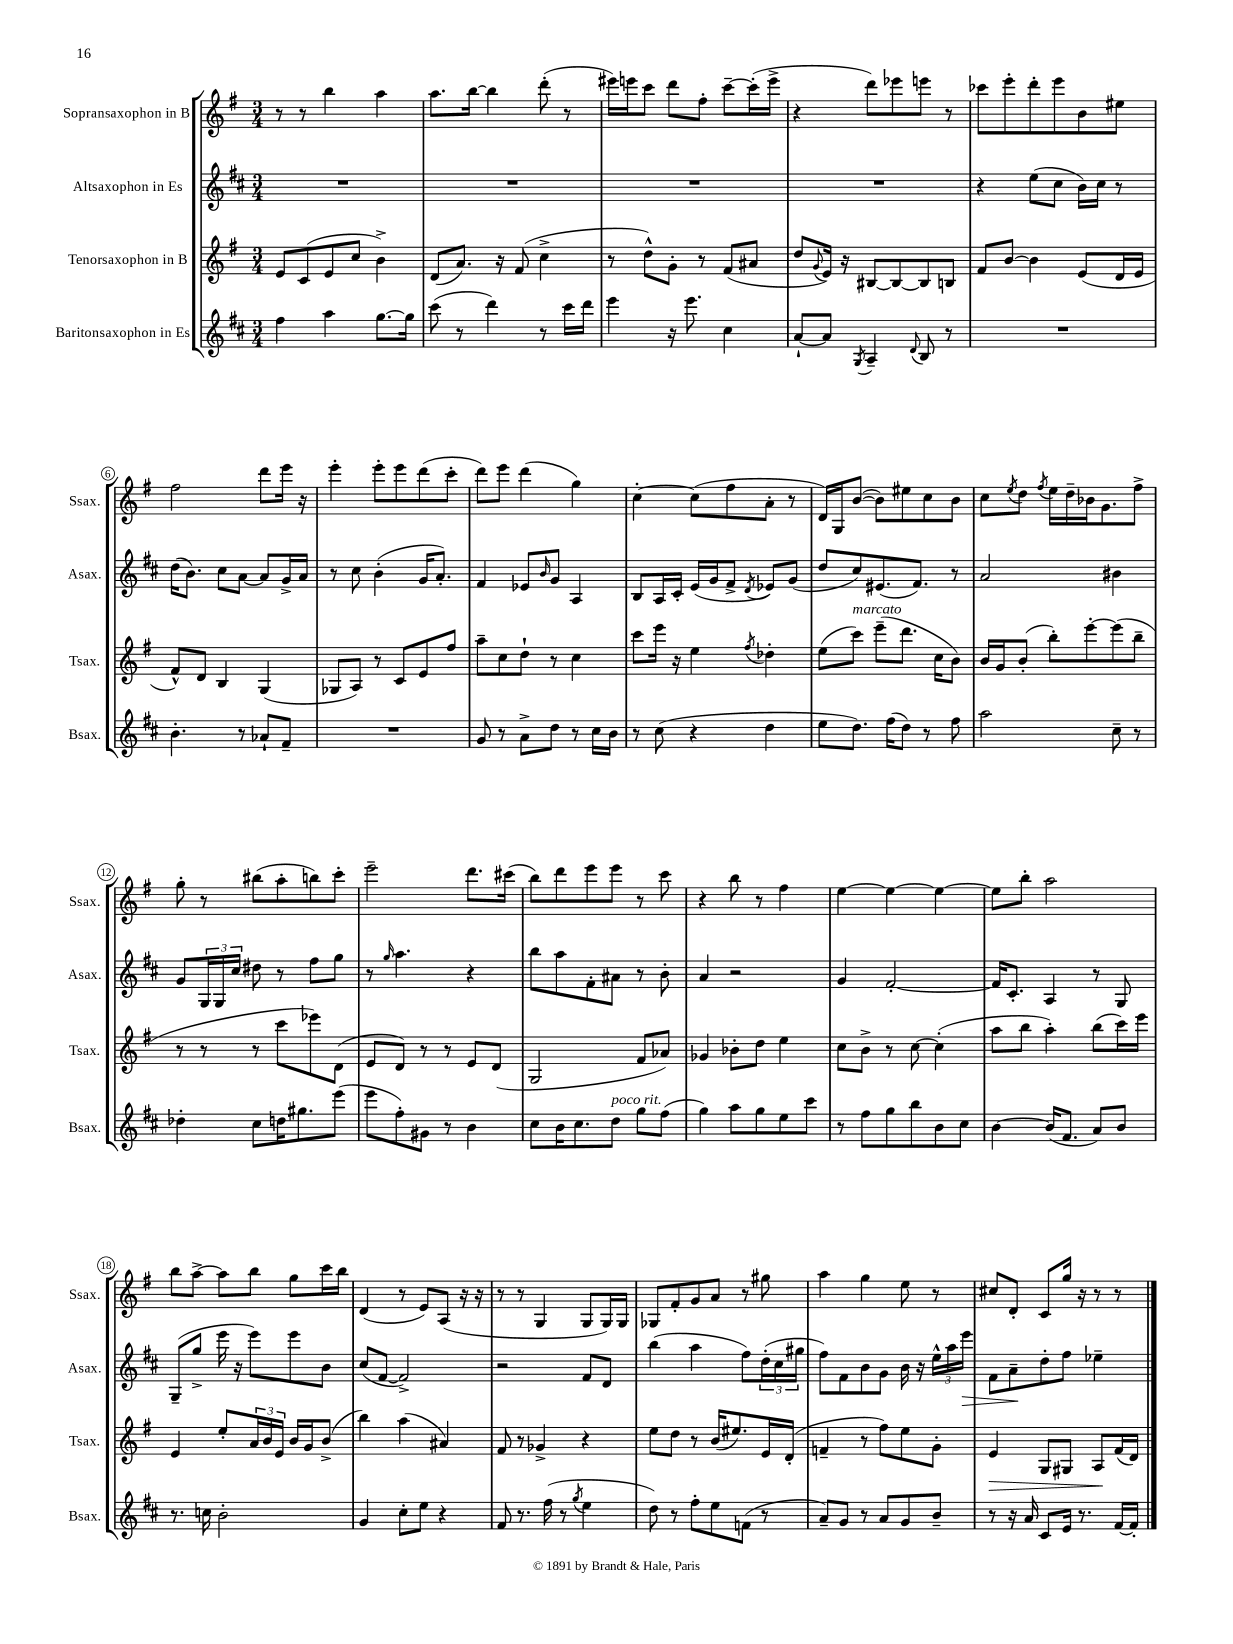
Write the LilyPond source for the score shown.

<<
\new StaffGroup <<
\new Staff = "s0" \with { instrumentName = "Sopransaxophon in B" shortInstrumentName = "Ssax." } {
    \clef treble \key g \major \numericTimeSignature \time 3/4
    r8 r8 b''4 a''4 |
    a''8. b''16~ b''4 d'''8-.( r8 |
    eis'''16) e'''16 c'''8 d'''8 fis''8-. c'''8~-- c'''16-.( e'''16-> |
    r4 d'''8) ees'''8 e'''8 r8 |
    ces'''8 e'''8-. d'''8-. e'''8 b'8 eis''8 |
    fis''2 d'''8 e'''16 r16 |
    e'''4-. e'''8-. e'''8 d'''8( c'''8-. |
    d'''8) e'''8 d'''4( g''4) |
    c''4~-. c''8( fis''8 a'8-. r8 |
    d'16) g16 b'8~( b'8) eis''8 c''8 b'8 |
    c''8 \acciaccatura { e''8 } d''8 \acciaccatura { fis''8 } e''16 d''16-- bes'16 g'8. fis''8-> |
    g''8-. r8 bis''8( a''8-. b''8) c'''8-. |
    e'''2-- d'''8. cis'''16( |
    b''8) d'''8 e'''8 e'''8 r8 c'''8 |
    r4 b''8 r8 fis''4 |
    e''4~ e''4~ e''4~ |
    e''8 b''8-. a''2 |
    b''8 a''8~-> a''8 b''8 g''8 c'''16 b''16 |
    d'4( r8 e'8) a8( r16 r16 |
    r8 r8 g4 g8 g16) g16 |
    ges8 fis'8-. g'8 a'8 r8 gis''8 |
    a''4 g''4 e''8 r8 |
    cis''8 d'8-. c'8 g''16 r16 r8 r8 \bar "|." |
}
\new Staff = "s1" \with { instrumentName = "Altsaxophon in Es" shortInstrumentName = "Asax." } {
    \clef treble \key d \major \numericTimeSignature \time 3/4
    R2. |
    R2. |
    R2. |
    R2. |
    r4 e''8( cis''8 b'16) cis''16 r8 |
    d''16( b'8.) cis''8 a'8~ a'8 g'16-> a'16 |
    r8 cis''8 b'4-.( g'16 a'8.-.) |
    fis'4 ees'8 \grace { b'16 } g'8 a4 |
    b8 a16 cis'16-. e'16( g'16 fis'8-> \acciaccatura { d'8 } ees'8) g'8( |
    d''8 cis''8) eis'8.( fis'8.) r8 |
    a'2 bis'4 |
    g'8 \tuplet 3/2 { g16 g16 cis''16 } dis''8 r8 fis''8 g''8 |
    r8 \grace { g''16 } a''4. r4 |
    b''8 a''8 fis'8-. ais'8 r8 b'8-. |
    a'4 r2 |
    g'4 fis'2~-. |
    fis'16 cis'8.-. a4 r8 g8 |
    g8--( g''8-> e'''16 r16 e'''8) e'''8 b'8 |
    cis''8( fis'8~ fis'2->) |
    r2 fis'8 d'8 |
    b''4( a''4 fis''8) \tuplet 3/2 { d''16-.( cis''16 gis''16 } |
    fis''8) fis'8 b'8 g'8 b'16 r16 \tuplet 3/2 { e''16-^ a''16 e'''16\> } |
    fis'8 a'8--\! d''8-. fis''8 ees''4-- \bar "|." |
}
\new Staff = "s2" \with { instrumentName = "Tenorsaxophon in B" shortInstrumentName = "Tsax." } {
    \clef treble \key g \major \numericTimeSignature \time 3/4
    e'8 c'8( e'8 c''8 b'4->) |
    d'8( a'8.) r16 fis'8( c''4-> |
    r8 d''8-^) g'8-. r8 fis'8( ais'8 |
    d''8 \appoggiatura { g'8 } e'16) r16 bis8~ bis8~ bis8 b8 |
    fis'8 b'8~ b'4 e'8( d'16 e'16 |
    fis'8-^) d'8 b4 g4( |
    ges8 a8) r8 c'8 e'8 fis''8 |
    a''8-- c''8 d''8-! r8 c''4 |
    c'''8 e'''16 r16 e''4 \acciaccatura { fis''8 } des''4-. |
    e''8( c'''8^\markup { \italic "marcato" }) e'''8--( d'''8. c''16 b'8) |
    b'16 g'16 b'8-.( b''8-.) e'''8~-. e'''8( b''8-- |
    r8 r8 r8 c'''8 ees'''8) d'8( |
    e'8 d'8) r8 r8 e'8 d'8( |
    g2 fis'8 aes'8) |
    ges'4 bes'8-. d''8 e''4 |
    c''8 b'8-> r8 c''8~ c''4-.( |
    a''8 b''8 a''4-.) b''8( c'''16) e'''16 |
    e'4 e''8-. \tuplet 3/2 { a'16 b'16 e'16 } b'16 g'16 b'8->( |
    b''4) a''4( ais'4) |
    fis'8 r8 ges'4-> r4 |
    e''8 d''8 r8 b'16( eis''8.) e'16 d'16-.( |
    f'4-- r8 fis''8) e''8 g'8-. |
    e'4\> g8 gis8 a8\! fis'16( d'16) \bar "|." |
}
\new Staff = "s3" \with { instrumentName = "Baritonsaxophon in Es" shortInstrumentName = "Bsax." } {
    \clef treble \key d \major \numericTimeSignature \time 3/4
    fis''4 a''4 g''8.~ g''16 |
    cis'''8( r8 d'''4) r8 cis'''16 d'''16 |
    e'''4 r16 e'''8. cis''4 |
    a'8~-! a'8 \acciaccatura { g8 } a4-- \appoggiatura { d'8 } b8 r8 |
    R2. |
    b'4.-. r8 aes'8-! fis'8-- |
    R2. |
    g'8 r8 a'8-> d''8 r8 cis''16 b'16 |
    r8 cis''8( r4 d''4 |
    e''8 d''8.) fis''16( d''8) r8 fis''8 |
    a''2 cis''8-- r8 |
    des''4-. cis''8 d''16 gis''8. e'''8( |
    e'''8 fis''8-.) gis'8 r8 b'4 |
    cis''8 b'16 cis''8. d''8^\markup { \italic "poco rit." } g''8 fis''8( |
    g''4) a''8 g''8 e''8 cis'''8 |
    r8 fis''8 g''8 b''8 b'8 cis''8 |
    b'4~ b'16( fis'8. a'8) b'8 |
    r8. c''16 b'2-. |
    g'4 cis''8-. e''8 r4 |
    fis'8 r8. fis''16( r8 \acciaccatura { g''8 } e''4 |
    d''8) r8 fis''8-. e''8 f'8( r8 |
    a'8--) g'8 r8 a'8 g'8 b'8-- |
    r8 r16 a'16 cis'8 e'16 r8. fis'16~ fis'16-. \bar "|." |
}
>>
>>
\layout { \context { \Score \override BarNumber.stencil = #(make-stencil-circler 0.1 0.3 ly:text-interface::print) } }
